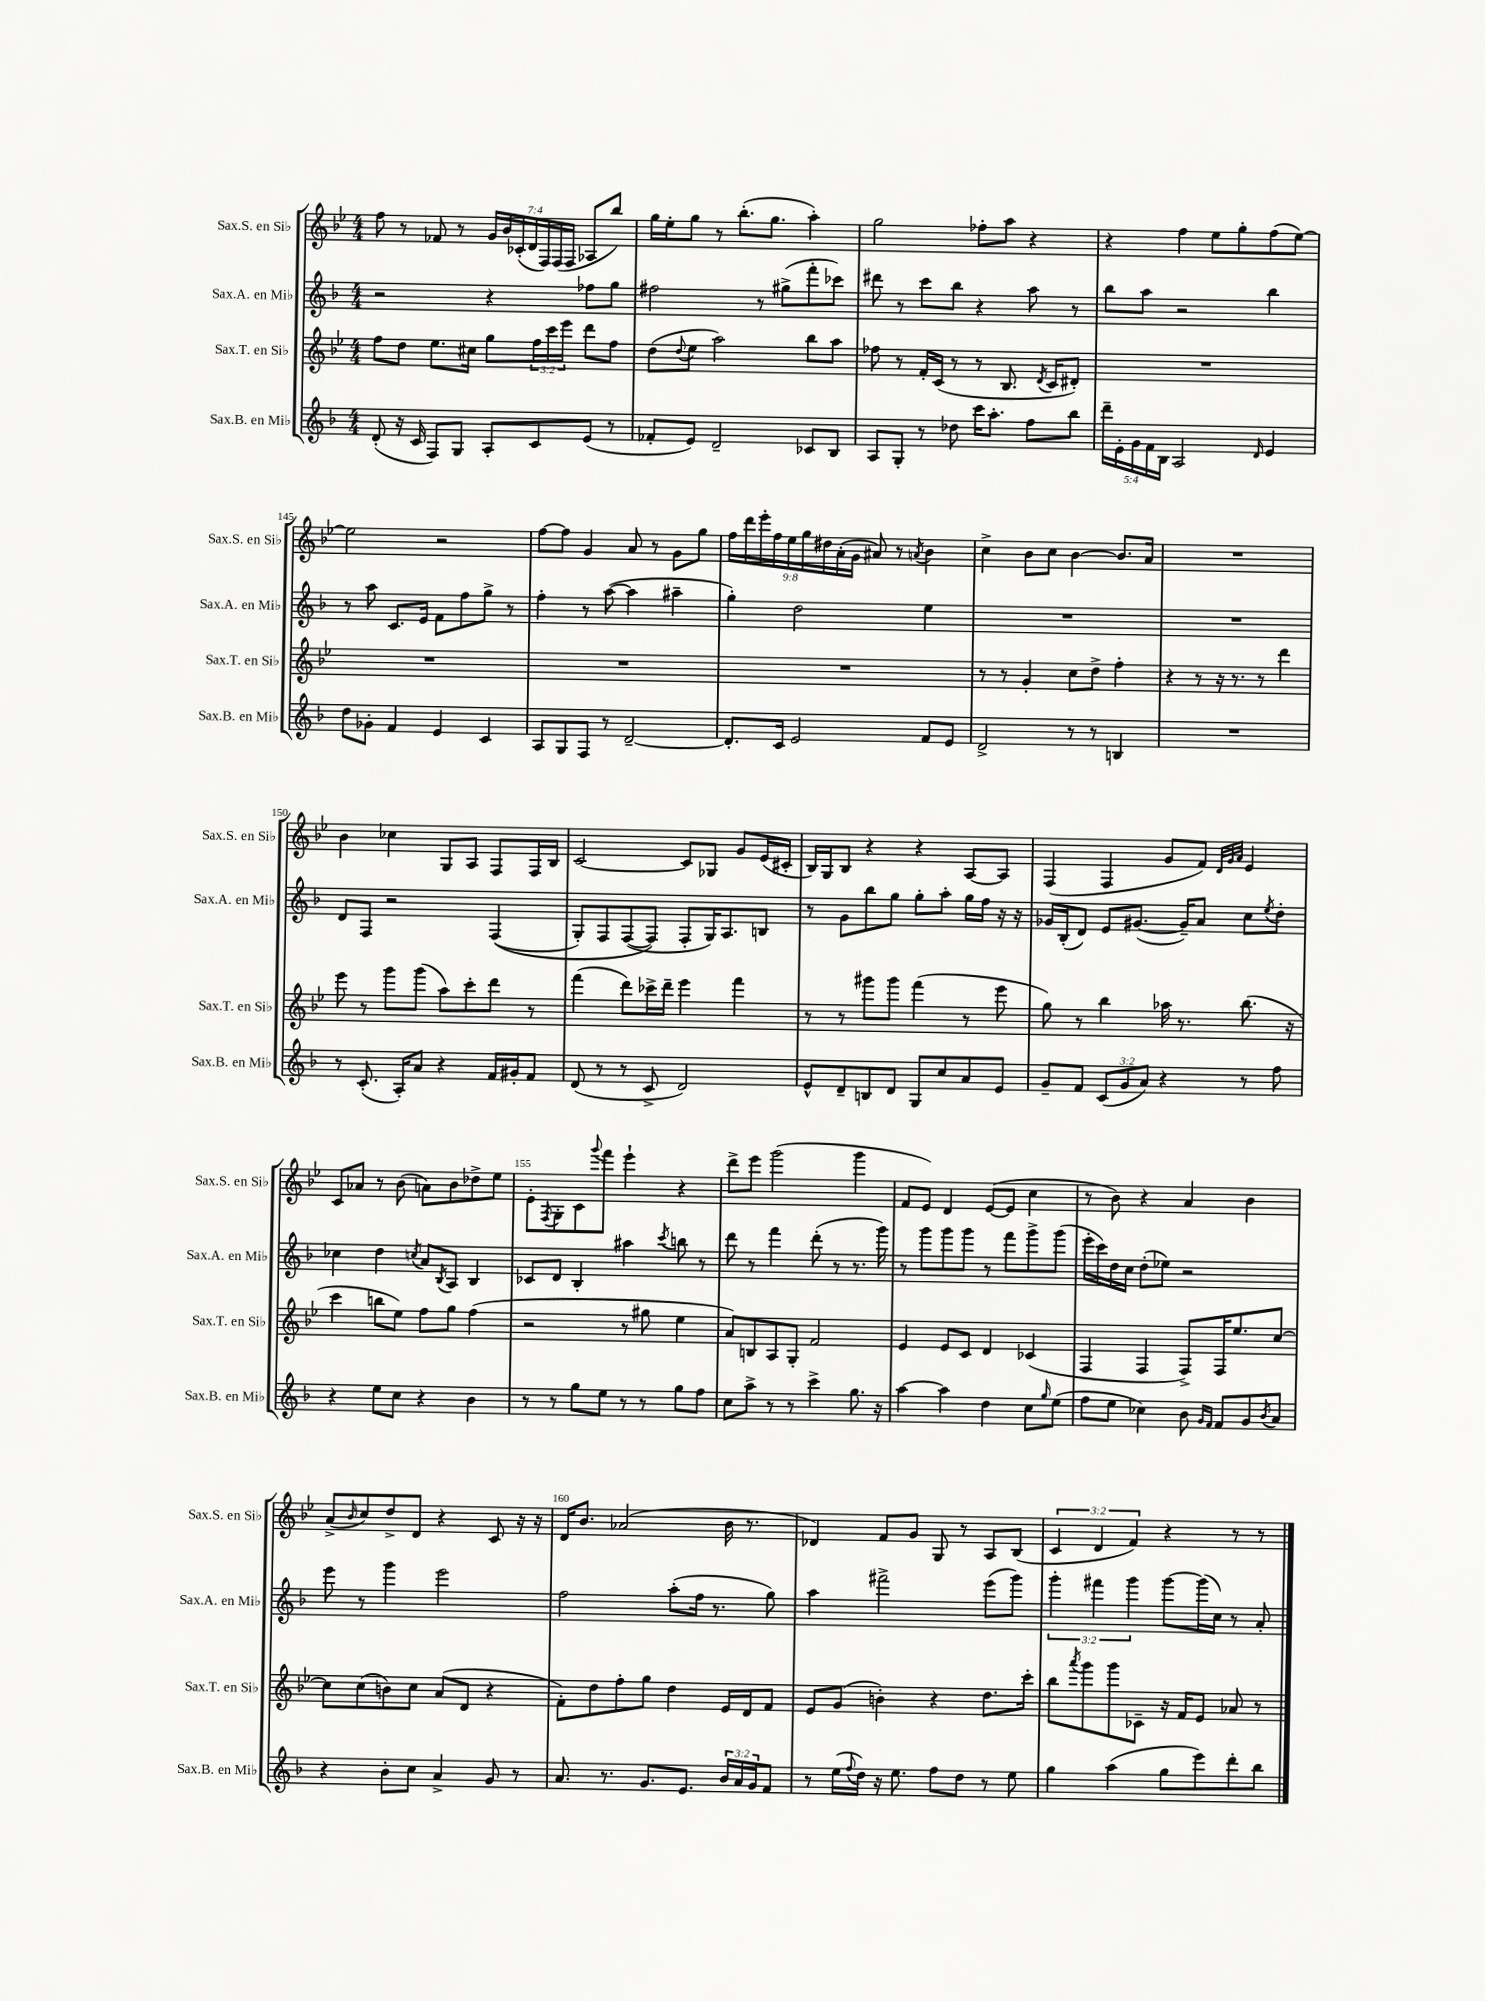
<<
\new StaffGroup <<
\new Staff = "s0" \with { instrumentName = "Sax.S. en Sib" shortInstrumentName = "Sax.S. en Sib" } {
    \clef treble \key bes \major \numericTimeSignature \time 4/4 \override Staff.TupletNumber.text = #tuplet-number::calc-fraction-text
    f''8 r8 fes'8 r8 \tuplet 7/4 { g'16 bes'16 ces'16-.( d'16 f16) f16( f16 } aes8 bes''8) |
    g''16 ees''16-. g''8 r8 bes''8.-.( g''8. a''4-.) |
    g''2 fes''8-. a''8 r4 |
    r4 f''4 ees''8 g''8-. f''8( ees''8~) |
    ees''2 r2 |
    f''8~ f''8 g'4 a'8 r8 g'8 g''8 |
    \tuplet 9/8 { f''16 d'''16 ees'''16-. f''16 ees''16 g''16 dis''16 a'16-.( g'16 } ais'8) r8 \acciaccatura { a'8 } bes'4 |
    c''4-> bes'8 c''8 bes'4~ bes'8. a'16 |
    R1 |
    bes'4 ces''4 g8 a8 f8 f16 bes16 |
    c'2~ c'8 ges8 g'8 ees'16( cis'16-. |
    bes16) g16 bes8 r4 r4 a8~ a8 |
    f4( f4 g'8 f'8) \grace { d'32 g'32 a'32 } ees'4 |
    c'8 aes'8 r8 bes'8( a'8) bes'8 des''8-> ees''8 |
    ees'8-. \acciaccatura { f8 } g8-. c'8 \appoggiatura { g'''8 } f'''8 ees'''4-! r4 |
    d'''8-> ees'''8 g'''2( g'''4 |
    f'8 ees'8) d'4 ees'8~( ees'8 c''4 |
    r8 bes'8) r4 a'4 bes'4 |
    a'8->( \grace { bes'16 } c''8) d''8-> d'8 r4 c'8 r16 r16 |
    d'16 bes'8. aes'2( bes'16 r8. |
    des'4) f'8 g'8 g8 r8 a8 bes8( |
    \tuplet 3/2 { c'4 d'4 f'4) } r4 r8 r8 \bar "|." |
}
\new Staff = "s1" \with { instrumentName = "Sax.A. en Mib" shortInstrumentName = "Sax.A. en Mib" } {
    \clef treble \key f \major \numericTimeSignature \time 4/4 \override Staff.TupletNumber.text = #tuplet-number::calc-fraction-text
    r2 r4 fes''8 g''8 |
    fis''2 r8 gis''8->( f'''8-. ces'''8) |
    dis'''8 r8 c'''8 bes''8 r4 a''8 r8 |
    bes''8 a''8 r2 bes''4 |
    r8 a''8 c'8. e'16 f'8 f''8 g''8-> r8 |
    f''4-. r8 a''8~( a''4 ais''4-- |
    g''4-.) d''2 e''4 |
    R1 |
    R1 |
    d'8 f8 r2 f4(\( |
    g8-.) f8 f8~( f8\) f8-. g16) a8. b8 |
    r8 g'8 bes''8 g''8 g''8-. a''8-. g''16 f''16 r16 r16 |
    ges'16 bes16-.( d'8) e'8 gis'8.~( gis'16--) a'8 c''8 \acciaccatura { e''8 } d''8-. |
    ces''4 d''4 \acciaccatura { c''8 } a'8 \acciaccatura { bes8 } a8 bes4 |
    ces'8 d'8 bes4-. ais''4 \acciaccatura { c'''8 } b''8 r8 |
    d'''8 r8 f'''4 d'''8-.( r8 r8. g'''16) |
    r8 g'''8 g'''8 g'''8 r8 f'''8 g'''8-> g'''8( |
    e'''16-. c'''16) d''16 c''16 d''8-.( ees''8) r2 |
    e'''8 r8 g'''4 e'''2 |
    f''2 a''8-.( f''16 r8. g''8) |
    a''4 fis'''2-> e'''8( g'''8) |
    \tuplet 3/2 { g'''4-. fis'''4 g'''4 } g'''8~ g'''16( c''16) r8 a'8-. \bar "|." |
}
\new Staff = "s2" \with { instrumentName = "Sax.T. en Sib" shortInstrumentName = "Sax.T. en Sib" } {
    \clef treble \key bes \major \numericTimeSignature \time 4/4 \override Staff.TupletNumber.text = #tuplet-number::calc-fraction-text
    f''8 d''8 ees''8. cis''16 g''8 \tuplet 3/2 { f''16 c'''16 ees'''16 } d'''8 f''8 |
    d''8( \appoggiatura { d''8 } ees''8 a''2) bes''8 a''8 |
    fes''8 r8 f'16-. c'16( r8 r8 bes8. \acciaccatura { d'8 } c'16 dis'8-.) |
    R1 |
    R1 |
    R1 |
    R1 |
    r8 r8 g'4-. c''8 d''8-> f''4-. |
    r4 r8 r16 r8. r8 d'''4 |
    ees'''8 r8 g'''8 g'''8( a''8) c'''8-. d'''8 r8 |
    f'''4( d'''8) ces'''16-> d'''16-- ees'''4 f'''4 |
    r8 r8 gis'''8 gis'''8 f'''4( r8 ees'''8 |
    g''8) r8 bes''4 aes''16 r8. bes''8.( r16 |
    c'''4 b''8 ees''8) f''8 g''8 f''4( |
    r2 r8 gis''8 ees''4 |
    a'8) b8 a8 g8-. f'2 |
    ees'4 ees'8 c'8 d'4 ces'4( |
    f4 f4 f8->) f16 ees''8. c''8~ |
    c''8 c''8( b'8) c''8 a'8( d'8 r4 |
    f'8-.) d''8 f''8-. g''8 d''4 ees'16 d'16 f'8 |
    ees'8 g'8( b'4-.) r4 d''8. c'''16-. |
    bes''8 \acciaccatura { a'''8 } g'''8 g'''8 ces'8-- r16 f'16 ees'8 aes'8 r8 \bar "|." |
}
\new Staff = "s3" \with { instrumentName = "Sax.B. en Mib" shortInstrumentName = "Sax.B. en Mib" } {
    \clef treble \key f \major \numericTimeSignature \time 4/4 \override Staff.TupletNumber.text = #tuplet-number::calc-fraction-text
    d'8-.( r16 c'16 f8) g8 a8-. c'8 e'8( r8 |
    fes'8-. e'8) d'2-- ces'8 bes8 |
    a8 g8-. r8 des''8 c'''16 a''8.-. f''8 bes''8 |
    \tuplet 5/4 { d'''16-- e'16-. g'16 f'16 bes16 } a2 \grace { d'16 } e'4 |
    d''8 ges'8-. f'4 e'4 c'4 |
    a8 g8 f8 r8 d'2~-- |
    d'8.-. c'16 e'2 f'8 e'8 |
    d'2-> r8 r8 b4 |
    R1 |
    r8 c'8.-.( a16-.) a'8 r4 f'16 gis'16-. f'8 |
    d'8( r8 r8 c'8-> d'2) |
    e'8-^ d'8-- b8 d'8 g8 c''8 a'8 e'8 |
    g'8-- f'8 \tuplet 3/2 { c'8( g'8 a'8) } r4 r8 f''8 |
    r4 e''8 c''8 r4 bes'4 |
    r8 r8 g''8 e''8 r8 r8 g''8 f''8 |
    c''8 a''8-> r8 r8 c'''4-> g''8. r16 |
    a''4~ a''4 d''4 c''8 \grace { g''16 } e''8( |
    f''8 e''8 ces''4) bes'8 \grace { g'16 f'16 } f'8 g'8 \acciaccatura { bes'8 } a'8 |
    r4 bes'8-. c''8 a'4-> g'8 r8 |
    a'8. r8. g'8. e'8. \tuplet 3/2 { bes'16 a'16 g'16 } f'8 |
    r8 e''16( \appoggiatura { f''8 } d''16) r16 e''8. f''8 d''8 r8 e''8 |
    g''4 a''4( g''8 e'''8) d'''8-. bes''8 \bar "|." |
}
>>
>>
\layout { \context { \Score currentBarNumber = #141 \override BarNumber.break-visibility = ##(#f #t #t) barNumberVisibility = #(every-nth-bar-number-visible 5) } }
